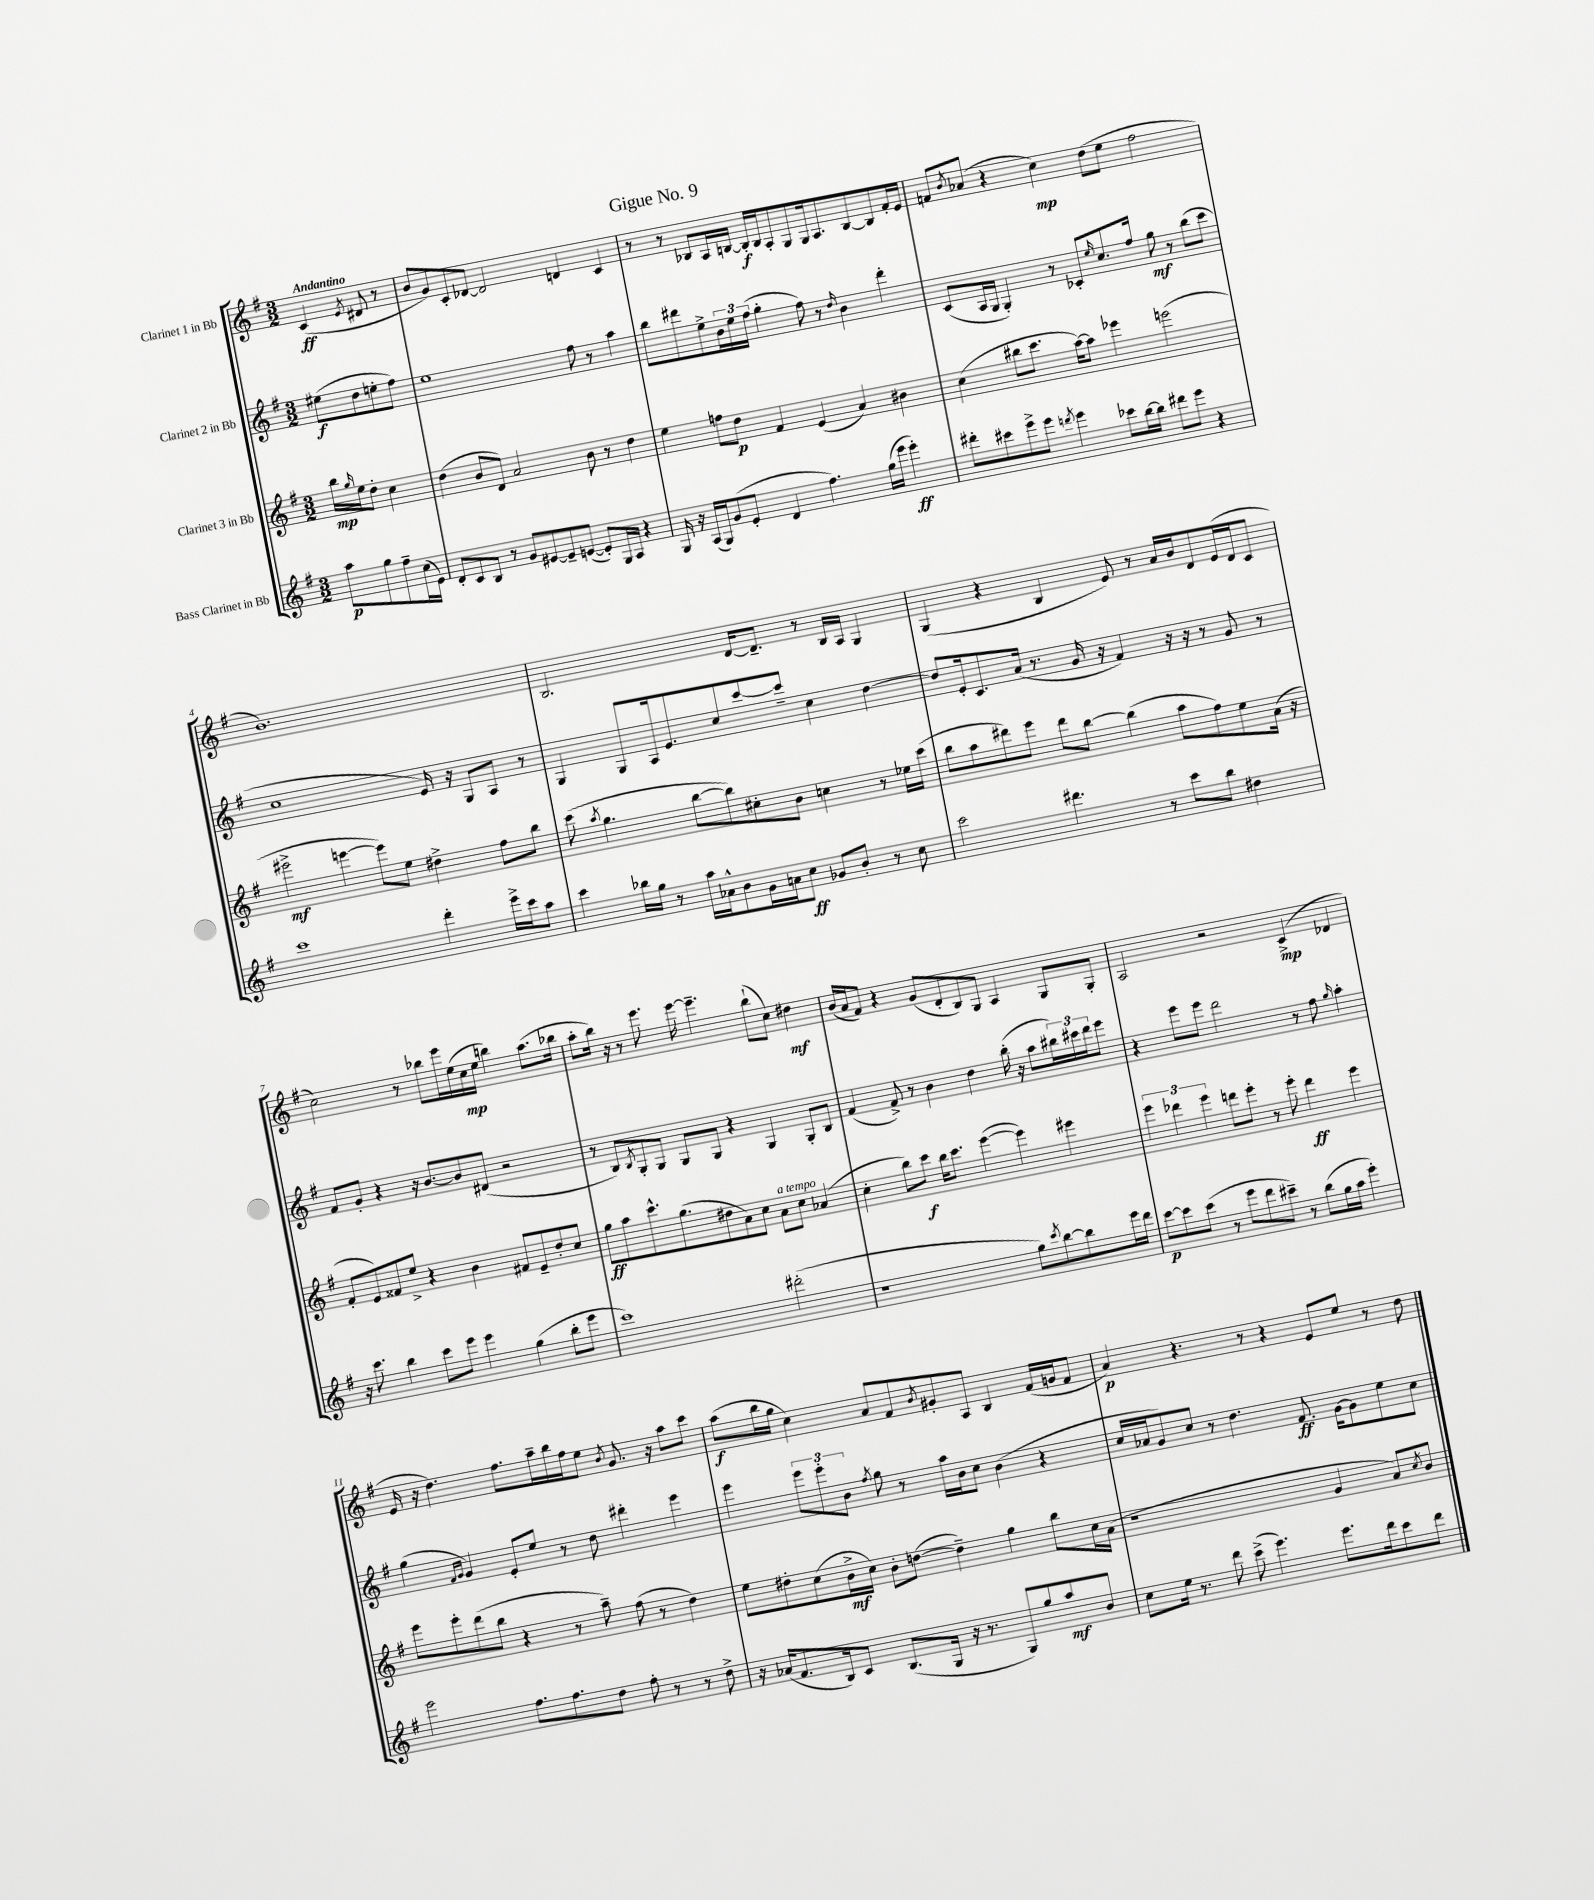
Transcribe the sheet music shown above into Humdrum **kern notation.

**kern	**kern	**kern	**kern
*staff4	*staff3	*staff2	*staff1
*clefG2	*clefG2	*clefG2	*clefG2
*k[f#]	*k[f#]	*k[f#]	*k[f#]
*M3/2	*M3/2	*M3/2	*M3/2
8aa	16bb	(8ee#	(4c
.	16qqgg	.	.
.	16ee	.	.
8gg	8dd'	8dd	.
.	.	.	8qe
8ff#~	4cc	8ee'	8d#
(16cc	.	8ff#)	8r
16e)	.	.	.
=	=	=	=
8d'	(4dd	1ee	8b
8c	.	.	8g)
8B	8b	.	8c'
8r	8d)	.	[8d-
8g	2a	.	2d-]
[8e#	.	.	.
8e#~]	.	.	.
([8e	.	.	.
8e'])	8b	8ff#	4d
16G	8r	8r	.
16A	.	.	.
4r	4dd	4aa	4c
=	=	=	=
16G	4ee	8bb	8r
16r	.	.	.
(16A	.	8ddd#	8r
16G)	.	.	.
(8g	8ff	8ee^	8B-
8e'	8dd	24b	16A
.	.	24ee	.
.	.	.	[16B
.	.	(24ff#	.
4d	4f#	4gg'	16B']
.	.	.	16B
.	.	.	8A'
4.ff#)	(4e	8ff#)	8G
.	.	8r	16G
.	.	.	8.A
.	.	16qqdd	.
.	4a)	4b	.
(16gg	.	.	[8B
16eee	.	.	.
4eee')	4b#	4ddd#'	8B]
.	.	.	16f#'
.	.	.	16e
=	=	=	=
8ddd#'	(4cc	(8c	8f
.	.	.	8qb
8ccc#	.	16A	(8a-
.	.	16G	.
8eee^	8bb#	4G')	4r
8eee	8.ccc	.	.
8qddd	.	.	.
4eee	.	8r	4cc)
.	[16aa)	.	.
.	8aa]	8c-'	.
.	.	16qqee	.
8ccc-	4eee-	8.cc	(8dd
[16bb	.	.	8ee
16bb]	.	16ff#	.
8ddd#	(2eee	8gg	2ff#
8eee	.	8r	.
4r	.	(8bb	.
.	.	8ccc	.
=	=	=	=
1ccc	2eee#^	1cc	1.b)
.	[4eee	.	.
.	8eee])	.	.
.	8ee	.	.
4ddd'	4dd#^	16e)	.
.	.	16r	.
.	.	8G	.
16eee^	8ff#	8A	.
16ccc	.	.	.
8aa	8bb	8r	.
=	=	=	=
4ccc	(8ccc	4G	2.B
.	8qaa	.	.
.	4.gg	.	.
16bb-	.	8G	.
16gg	.	.	.
8r	.	16A	.
.	.	8.e	.
16aa	[8bb	.	.
16a-^^	.	.	.
8b	8bb])	8cc	.
16g	8cc#'	[8ccc	[16d
16a	.	.	8.d~]
8cc	8b	8ccc~]	.
8g-	4cc	4cc	8r
8b'	.	.	16B
.	.	.	16A
8r	8r	[4dd	4G
8cc	16ee-	.	.
.	(16ccc	.	.
=	=	=	=
2ccc	8bb	8dd]	(4G
.	8aa	16e'	.
.	.	8.c	.
.	8ddd#)	.	4r
.	8eee	(16a	.
.	.	8.r	.
4.ddd#	8ddd#	.	4B
.	[8bb	16g	.
.	.	16r	.
.	(4bb]	4f#)	8e)
8r	.	.	8r
8ccc	8aa	16r	16a
.	.	16r	16b
8bb	8ff#)	8r	8d
4dd#	8ee	8g	(16e
.	.	.	16d
.	(16a	8r	8c
.	16r	.	.
=	=	=	=
16r	8f#'	8f#	2cc)
8.ccc	.	.	.
.	8e)	8g'	.
4bb	8f##	4r	.
.	8ee^	.	.
8ccc	4r	16r	8r
.	.	[8.b	.
8eee	.	.	8bb-
4eee	4b	8b]	16eee
.	.	.	(16ee
.	.	(8d#	16cc
.	.	.	16ee
(4gg	8f#	2r	4bb)
.	8e~	.	.
8bb'	8dd'	.	(8.aa
8eee	8cc	.	.
.	.	.	16bb-
=	=	=	=
1ccc)	8gg	8r	8aa'
.	8aa	8B)	16bb)
.	.	.	16r
.	.	8qB	.
.	8.ccc^^	8G'	8r
.	.	8G	8.eee
.	(8.gg	.	.
.	.	8G	.
.	.	.	[16eee
.	8dd#	8G	4.eee~]
.	8a)	4r	.
.	8cc	.	.
(2ddd#'	8a	4G	(8bb`
.	8cc	.	8cc)
.	(4a-	8G'	4dd#
.	.	8B	.
=	=	=	=
1r	4cc'	(4f#	(16b
.	.	.	16a
.	.	.	8f#)
.	8bb)	8f#^)	4r
.	8ccc	8r	.
.	16bb	4b	(8g
.	8.ccc	.	.
.	.	.	8d'
.	([4eee	4dd	8B)
.	.	.	8G
8gg)	4eee])	(16bb'	4A
.	.	16r	.
8qccc	.	.	.
[8bb	.	8aa	.
8bb]	4eee#	24bb#)	8G
.	.	24ccc#	.
.	.	24ddd	.
16eee	.	8eee	8G'
16ddd	.	.	.
=	=	=	=
[8ccc	6eee	4r	2A
8ccc]	.	.	.
.	6ddd-	.	.
(8ccc	.	8eee	.
.	6eee	.	.
8r	.	8eee	.
8eee	8ddd	2ddd	2r
8ddd	8eee'	.	.
8ccc#~)	8r	.	.
8r	8eee'	.	.
(8bb	4ddd	8r	(4c^
16gg	.	8ff#	.
16aa	.	.	.
.	.	16qqgg	.
4eee')	4eee	4aa'	4d-
=	=	=	=
2eee	8eee	(4gg	16e
.	.	.	16r
.	8eee'	.	4.dd)
.	.	16qqf#	.
.	.	16qqg	.
.	(8ddd	4g)	.
.	8bb	.	.
8.ff#	4r	8e'	8.ff#
.	.	8ee	.
8.ff#	.	.	16aa~
.	8r	8r	16bb
.	.	.	16ff#
8dd	8aa~)	8dd	8ee
.	.	.	8qb
8ff#'	(8ff#	4ddd#'	8.g
8r	8r	.	.
.	.	.	16r
8r	4dd)	4eee	8aa
8dd^	.	.	8ccc
=	=	=	=
16r	8ee	4eee	(8aa
(16a-	.	.	.
8.f#	8dd#'	.	16bb
.	.	.	16gg
.	(8cc	12eee	4cc)
16B)	.	.	.
.	.	12eee'	.
8c	16b^	.	.
.	.	12b	.
.	16cc)	.	.
.	.	8qff#	.
(8.B	8b'	8gg	8a
.	([8dd	8r	8f#
16G	.	.	.
.	.	.	8qb
16r	4dd~])	16aa	8g#'
8.r	.	16b	.
.	.	8cc	8A
8G)	4gg	(4b	4B
8gg	.	.	.
8aa	8bb	4r	(16f#
.	.	.	16g
8b	16cc	.	8f#
.	(16a	.	.
=	=	=	=
8cc	1r	16cc	4a)
.	.	16a-	.
16ee	.	8g)	.
8.r	.	.	.
.	.	8cc	4.r
8ddd	.	8r	.
(8ccc^	.	4.dd	.
4.eee)	.	.	8r
.	.	.	4r
.	.	8.f#	.
8.eee	4g	.	8e
.	.	[16g	.
.	.	8g]	8ee
16ddd	.	.	.
8ccc	8a)	8ee	8r
.	8qcc	.	.
8ddd	8b	8cc	8dd
==	==	==	==
*-	*-	*-	*-
